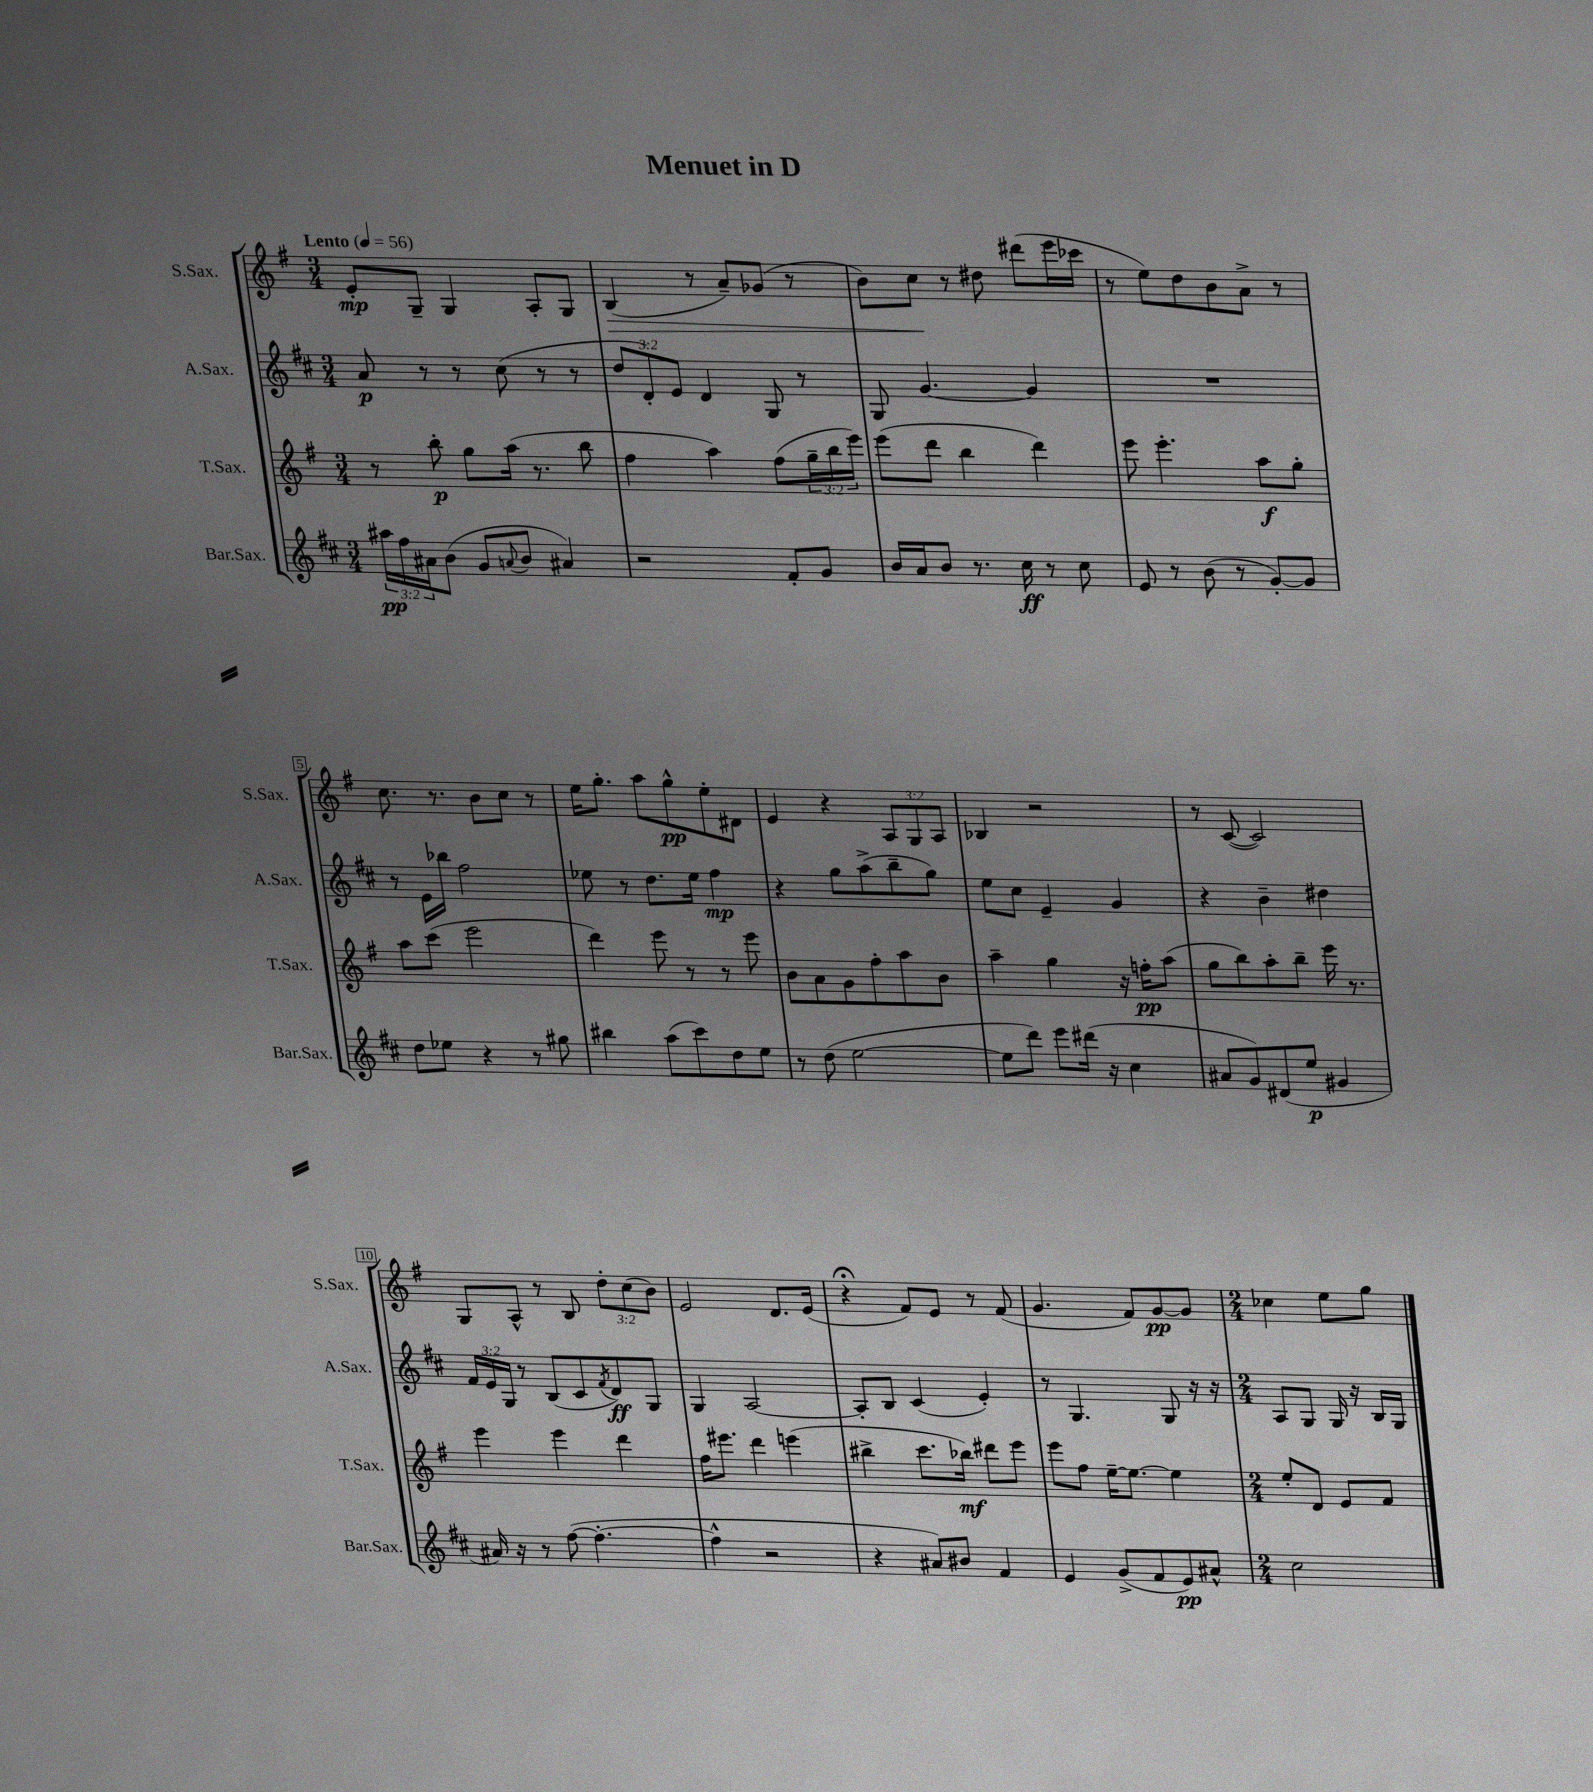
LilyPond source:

\header { title = "Menuet in D" }
<<
\new StaffGroup <<
\new Staff = "s0" \with { instrumentName = "S.Sax." shortInstrumentName = "S.Sax." } {
    \clef treble \key g \major \numericTimeSignature \time 3/4 \override Staff.TupletNumber.text = #tuplet-number::calc-fraction-text \tempo "Lento" 4 = 56
    e'8-.\mp g8-- g4 a8-. g8 |
    b4\>( r8 a'8--) ges'8( r8 |
    b'8) c''8\! r8 dis''8 dis'''8( e'''16 ces'''16 |
    r8 e''8) d''8 b'8 a'8-> r8 |
    c''8. r8. b'8 c''8 r8 |
    e''16 g''8.-. a''8 g''8-^\pp e''8-. dis'8 |
    e'4 r4 \tuplet 3/2 { a8 g8 a8 } |
    bes4 r2 |
    r8 c'8~( c'2) |
    g8 a8-^ r8 b8 \tuplet 3/2 { d''8-. c''8( b'8) } |
    e'2 d'8. e'16( |
    r4\fermata fis'8) e'8 r8 fis'8( |
    g'4. fis'8) g'8~\pp g'8 |
    \numericTimeSignature \time 2/4 ces''4 e''8 g''8 \bar "|." |
}
\new Staff = "s1" \with { instrumentName = "A.Sax." shortInstrumentName = "A.Sax." } {
    \clef treble \key d \major \numericTimeSignature \time 3/4 \override Staff.TupletNumber.text = #tuplet-number::calc-fraction-text
    a'8\p r8 r8 cis''8( r8 r8 |
    \tuplet 3/2 { d''8 d'8-.) e'8 } d'4 g8 r8 |
    g8 g'4.~ g'4 |
    R2. |
    r8 e'16 bes''16 fis''2 |
    ees''8 r8 d''8. ees''16 fis''4\mp |
    r4 g''8 a''8->( b''8-- g''8) |
    e''8 cis''8 e'4-- g'4 |
    r4 b'4-- dis''4 |
    \tuplet 3/2 { fis'16 e'16 g16 } r8 b8( cis'8 \acciaccatura { fis'8 } d'8\ff) g8 |
    g4 a2~ |
    a8-. b8 cis'4( e'4-.) |
    r8 g4. g8 r16 r16 |
    \numericTimeSignature \time 2/4 a8 g8 g16 r16 b16 g16 \bar "|." |
}
\new Staff = "s2" \with { instrumentName = "T.Sax." shortInstrumentName = "T.Sax." } {
    \clef treble \key g \major \numericTimeSignature \time 3/4 \override Staff.TupletNumber.text = #tuplet-number::calc-fraction-text
    r8 b''8-.\p g''8 a''16( r8. b''8 |
    fis''4 a''4) fis''8( \tuplet 3/2 { g''16-- b''16 e'''16) } |
    e'''8( d'''8 b''4 d'''4) |
    e'''8 e'''4.-. a''8\f g''8-. |
    a''8 c'''8( e'''2 |
    d'''4) e'''8 r8 r8 e'''8 |
    b'8 a'8 g'8 fis''8-. a''8 b'8 |
    a''4-- g''4 r16 f''16-.\pp a''8( |
    g''8 b''8) a''8-. b''8-- e'''16 r8. |
    e'''4 e'''4 d'''4 |
    fis''16 eis'''8. d'''4 e'''4( |
    bis''4-> c'''8. bes''16\mf) dis'''8 e'''8 |
    e'''8 fis''8 e''16~-- e''8.~ e''4 |
    \numericTimeSignature \time 2/4 e''8-. d'8 e'8 fis'8 \bar "|." |
}
\new Staff = "s3" \with { instrumentName = "Bar.Sax." shortInstrumentName = "Bar.Sax." } {
    \clef treble \key d \major \numericTimeSignature \time 3/4 \override Staff.TupletNumber.text = #tuplet-number::calc-fraction-text
    \tuplet 3/2 { ais''16\pp fis''16 ais'16 } b'8( g'8 \appoggiatura { a'8 } b'8 ais'4) |
    r2 fis'8-. g'8 |
    b'16 a'16 b'8 r8. cis''16\ff r8 cis''8 |
    e'8 r8 b'8( r8 g'8~-.) g'8 |
    d''8 ees''8 r4 r8 gis''8 |
    bis''4 a''8( cis'''8) d''8 e''8 |
    r8 d''8( e''2~ |
    e''8 d'''8) e'''8 dis'''16( r16 cis''4 |
    ais'8 g'8) dis'8( e''8\p gis'4 |
    ais'16) r16 r8 fis''8~( fis''4.~-. |
    fis''4-^ r2 |
    r4 ais'8) bis'8 fis'4 |
    e'4 g'8->( fis'8 e'8\pp) ais'8-^ |
    \numericTimeSignature \time 2/4 cis''2 \bar "|." |
}
>>
>>
\layout { \context { \Score \override BarNumber.stencil = #(make-stencil-boxer 0.1 0.3 ly:text-interface::print) } }
